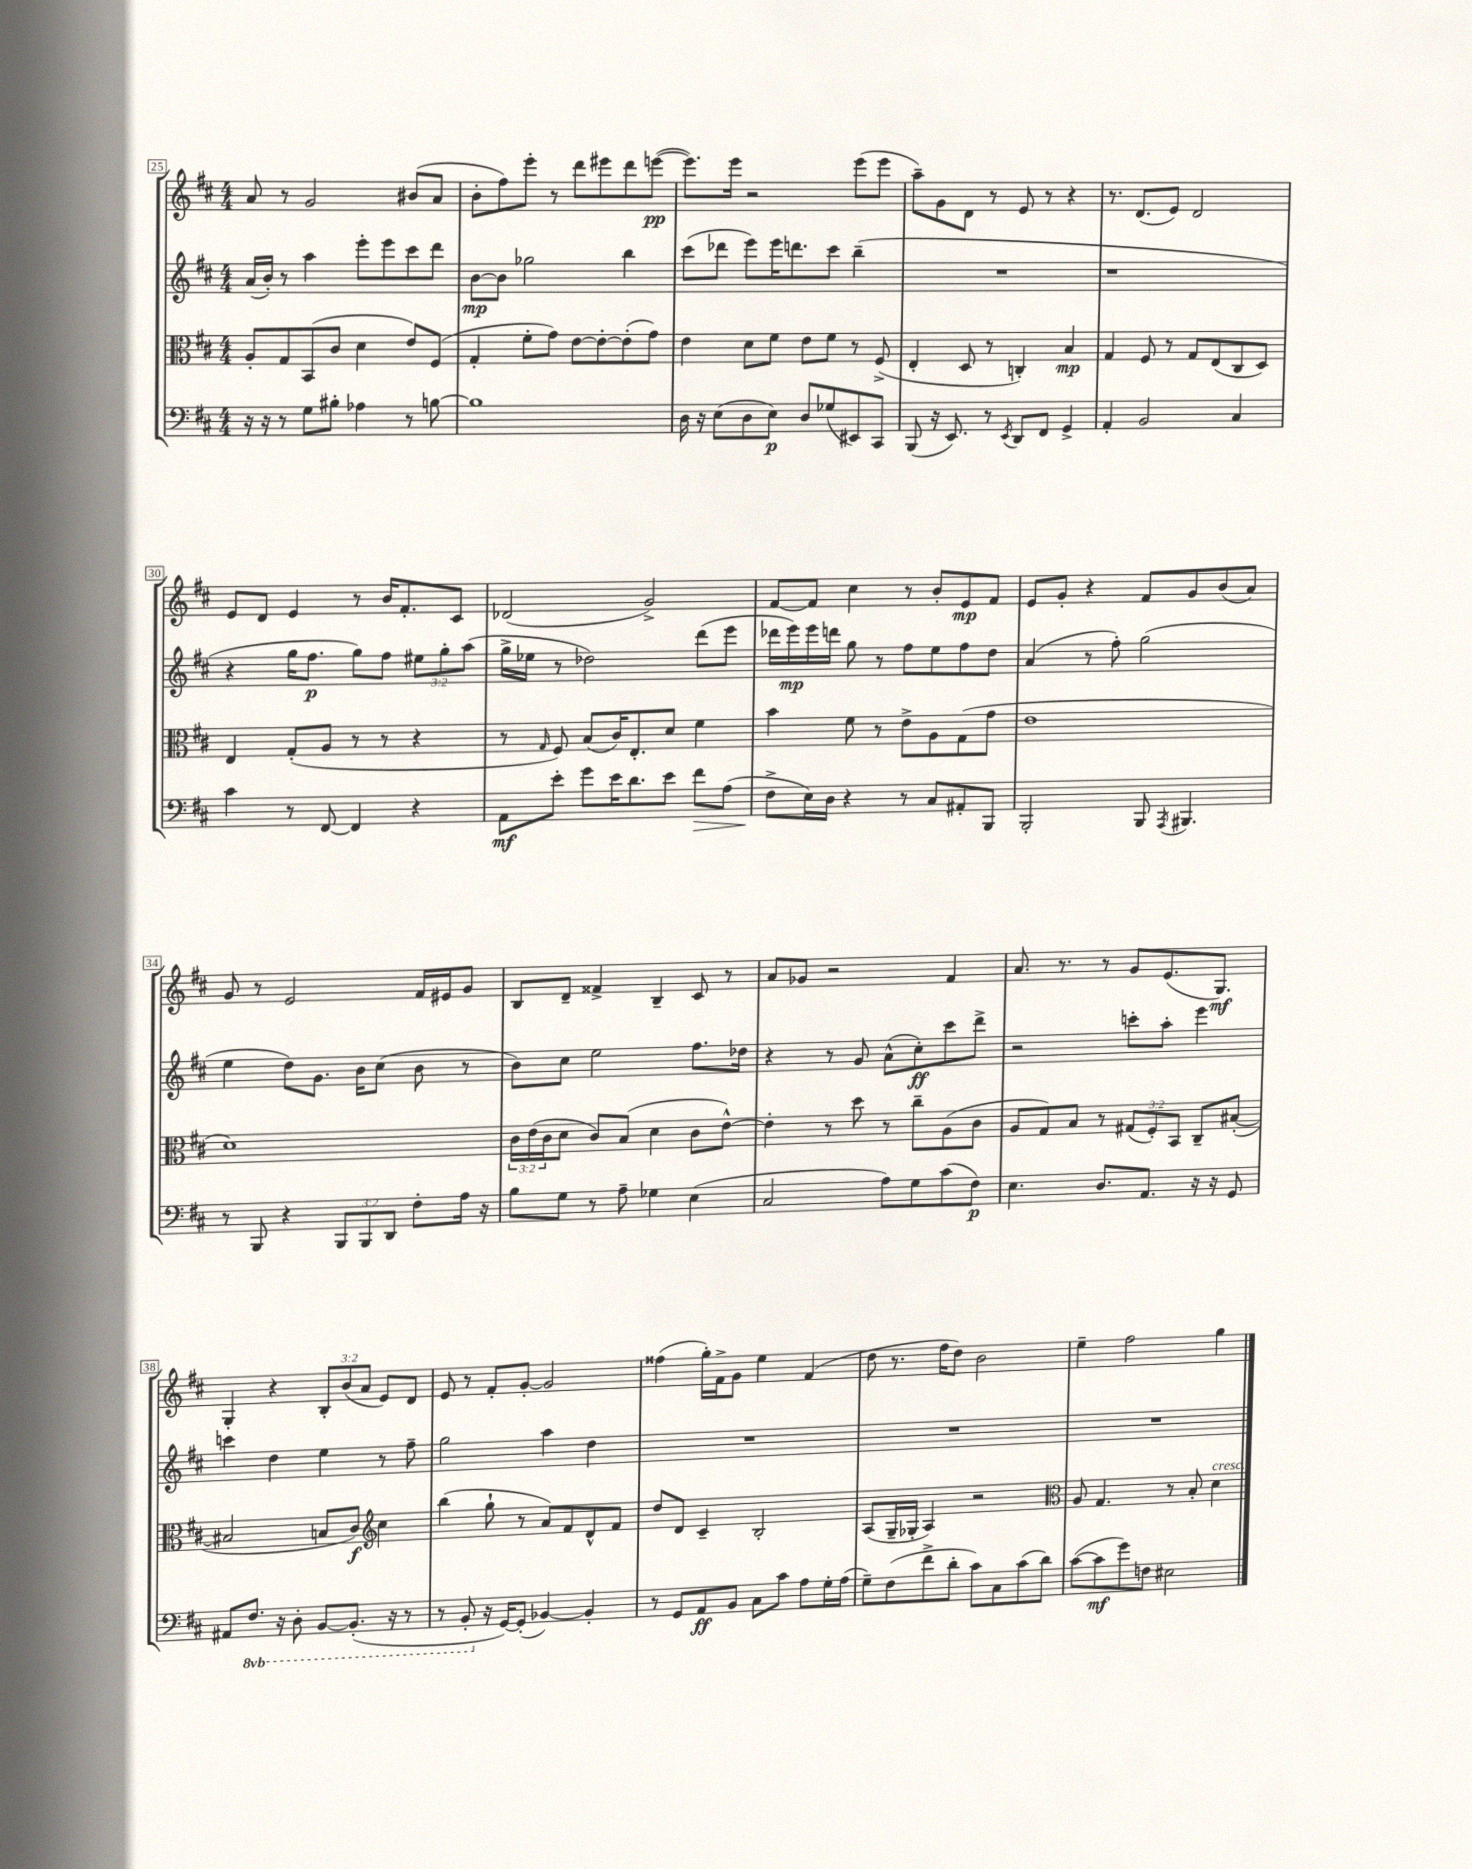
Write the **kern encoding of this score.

**kern	**kern	**kern	**kern
*staff4	*staff3	*staff2	*staff1
*clefF4	*clefC3	*clefG2	*clefG2
*k[f#c#]	*k[f#c#]	*k[f#c#]	*k[f#c#]
*M4/4	*M4/4	*M4/4	*M4/4
16r	8A'	(16a	8a
16r	.	16b')	.
8r	8G	8r	8r
8G	(8BB	4aa	2g
8B#'	8c#	.	.
4A-	4d	8eee'	.
.	.	8eee	.
8r	8e)	8ccc#	(8b#
[8B	(8F#	8ddd	8a
=	=	=	=
1B]	4G'	[8b	8b'
.	.	8b]	8ff#)
.	8f#'	2gg-	8eee'
.	8g)	.	8r
.	[8e	.	8ddd
.	8e'_	.	8eee#
.	(8e']	4bb	8ddd
.	8g)	.	([8eee
=	=	=	=
16D	4e	(8ccc#	8.eee])
16r	.	.	.
(8E	.	8ddd-	.
.	.	.	16eee
8D	8d	8eee)	2r
8E)	8f#	16eee	.
.	.	8.ddd	.
8D	8e	.	.
(8G-	8f#	8ccc#	.
8EE#)	8r	(4bb~	(8eee
8CC#	(8F#^	.	8eee
=	=	=	=
(8BBB	4E'	1r	8aa~)
16r	.	.	8g
8.EE)	.	.	.
.	8D	.	8d
8r	8r	.	8r
8qEE	.	.	.
8DD	4C')	.	8e
8FF#	.	.	8r
4GG^	4B	.	4r
=	=	=	=
4AA'	4G	1r	8.r
.	.	.	(8.d
2BB	8F#	.	.
.	8r	.	8e)
.	8G	.	2d
.	(8E	.	.
4C#	8C#	.	.
.	8D)	.	.
=	=	=	=
4c#	4E	4r	8e
.	.	.	8d
8r	(8G'	16gg	4e
.	.	8.ff#	.
[8FF#	8A	.	.
4FF#]	8r	8gg)	8r
.	8r	8ff#	16b
.	.	.	8.f#'
4r	4r	12ee#	.
.	.	12gg'	.
.	.	.	8c#
.	.	(12aa	.
=	=	=	=
8AA	8r	16gg^	(2d-
.	.	16ee-	.
.	16qqG	.	.
8e'	8F#)	8r	.
8g	(8B	2dd-)	.
16e	16c#)	.	.
8.d	8.E'	.	.
.	.	.	2g^)
8e	8d	.	.
8f#	4f#	(8ddd	.
(8A	.	8eee	.
=	=	=	=
8F#^	4b	16ddd-	[8f#
.	.	16eee)	.
16E)	.	16eee	8f#]
16D	.	16ddd	.
4r	8f#	8gg	4cc#
.	8r	8r	.
8r	8e^	8ff#	8r
8C#	8A	8ee	8b'
8AA#'	(8G	8ff#	8e
8BBB	8g	8dd	8f#
=	=	=	=
2BBB'	1e	(4a	8e
.	.	.	8g'
.	.	8r	4r
.	.	8ff#')	.
8BBB	.	(2gg	8f#
8qAAA	.	.	.
4.BBB#	.	.	8g
.	.	.	(8b
.	.	.	8a)
=	=	=	=
8r	1d)	4ee	8g
8BBB	.	.	8r
4r	.	8dd)	2e
.	.	8.g	.
12BBB	.	.	.
.	.	16b	.
12BBB	.	.	.
.	.	(8cc#	.
12DD	.	.	.
8F#'	.	8b	16f#
.	.	.	16e#
16A	.	8r	8g
16r	.	.	.
=	=	=	=
8B	24c#	8b)	8B
.	(24e	.	.
.	24c#	.	.
8G	8d	8cc#	8d~
8r	8c#)	2ee	4f##^
8A~	(8B	.	.
4G-	4d	.	4B~
(4E	8c#	8.ff#	8c#
.	[8e^^)	.	8r
.	.	16dd-	.
=	=	=	=
2C#	4e']	4r	8a
.	.	.	8g-
.	8r	8r	2r
.	8dd	8g	.
8A)	8r	(8a^^	.
8G	8cc#~	8cc#')	.
(8c#	(8A	8ccc#	4f#
8F#)	8c#	8ddd^	.
=	=	=	=
4.E	8A	2r	8.a
.	8G)	.	.
.	.	.	8.r
.	8B	.	.
8.D	8r	.	8r
.	(12G#	8ccc'	8g
8.AA	.	.	.
.	12F#')	.	.
.	.	8aa'	(8.e
.	12BB	.	.
16r	8C#~	4eee	.
16r	.	.	8.G)
8GG	([8B#'	.	.
=	=	=	=
8AA#	2B#]	4ccc	4G'
8.FF#	.	.	.
.	.	4dd	4r
16r	.	.	.
8DD'	.	.	.
[8BBB	8B	4ee	12B'
.	.	.	(12b
(8.BBB']	8c#)	.	.
.	.	.	12a
*	*clefG2	*	*
.	4cc#	8r	8e)
16r	.	.	.
8r	.	8ff#~	8d
=	=	=	=
8r	(4bb	2gg	8e
8BBB'	.	.	8r
16r	8gg`	.	8f#'
[16GG)	.	.	.
(8GG']	8r	.	[8g'
[4BB-)	8a)	4aa	2g]
.	8f#	.	.
4BB-']	8d^^	4dd	.
.	8f#	.	.
=	=	=	=
8r	8dd	1r	(4ff##
8GG	8d	.	.
8AA	4c#~	.	16gg')
.	.	.	16f#^
8BB	.	.	8g
8C#	2B'	.	4ee
8c#	.	.	.
8A	.	.	(4f#
16G'	.	.	.
(16A	.	.	.
=	=	=	=
8G~)	(8A	1r	8dd
(8F#	16G~	.	8.r
.	16G-'	.	.
8f#^	4A)	.	.
.	.	.	16ff#
8d'	.	.	8dd)
8c#)	2r	.	2b
8C#	.	.	.
(8c#	.	.	.
8d)	.	.	.
=	=	=	=
*	*clefC3	*	*
([8c#	8A	1r	4ee~
8c#]	4.G	.	.
8g)	.	.	2ff#
8F	.	.	.
2E#	8r	.	.
.	8B'	.	.
.	4d	.	4gg
==	==	==	==
*-	*-	*-	*-
